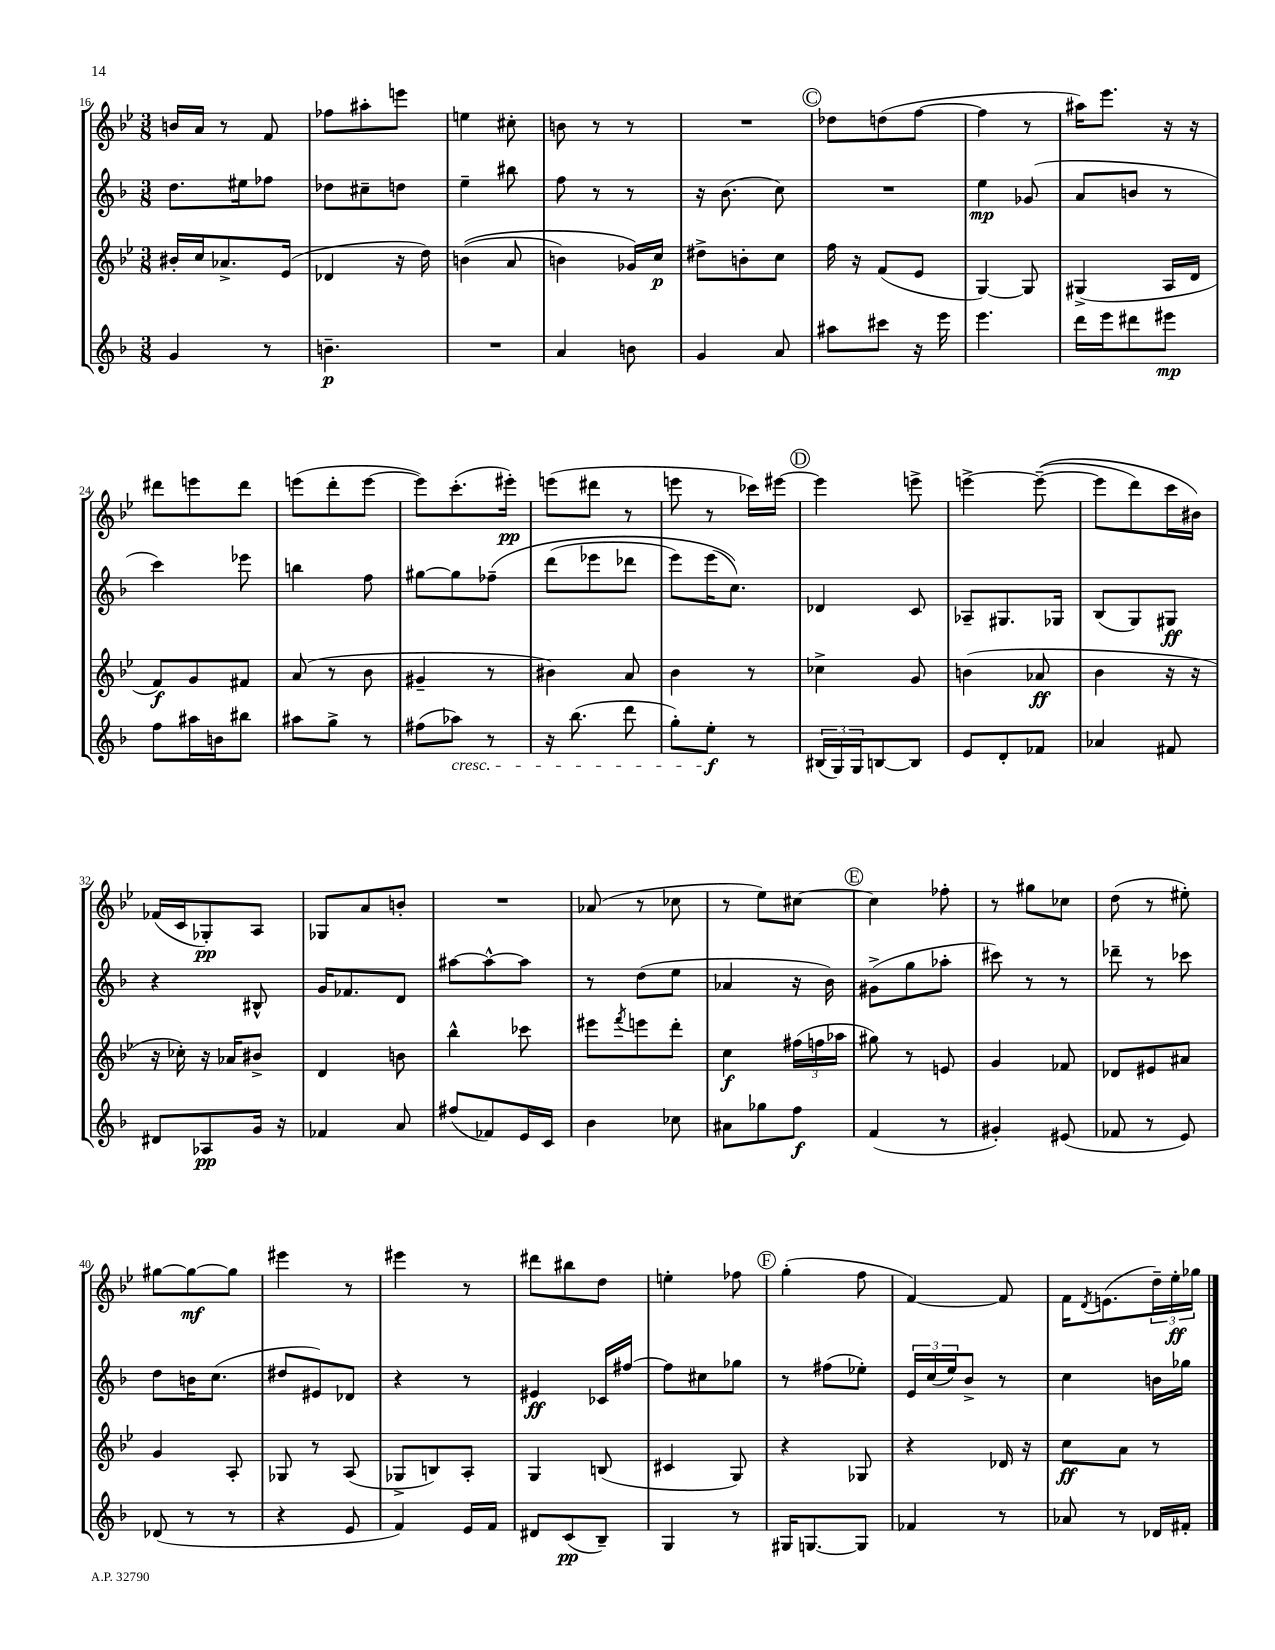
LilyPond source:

<<
\new StaffGroup <<
\new Staff = "s0" {
    \clef treble \key bes \major \numericTimeSignature \time 3/8
    b'16 a'16 r8 f'8 |
    fes''8 ais''8-. e'''8 |
    e''4 cis''8-. |
    b'8 r8 r8 |
    R4. |
    \mark \markup { \circle "C" } des''8 d''8( f''8~ |
    f''4 r8 |
    ais''16) ees'''8. r16 r16 |
    dis'''8 e'''8 dis'''8 |
    e'''8( d'''8-. e'''8~ |
    e'''8) c'''8.-.( eis'''16-.\pp) |
    e'''8( dis'''8 r8 |
    e'''8 r8 ces'''16) eis'''16~ |
    \mark \markup { \circle "D" } eis'''4 e'''8-> |
    e'''4~-> e'''8~--(\( |
    e'''8 d'''8) c'''16 bis'16\) |
    fes'16( c'16 ges8-.\pp) a8 |
    ges8 a'8 b'8-. |
    R4. |
    aes'8( r8 ces''8 |
    r8 ees''8) cis''8~ |
    \mark \markup { \circle "E" } cis''4 fes''8-. |
    r8 gis''8 ces''8 |
    d''8( r8 eis''8-.) |
    gis''8~ gis''8~\mf gis''8 |
    eis'''4 r8 |
    eis'''4 r8 |
    dis'''8 bis''8 d''8 |
    e''4-. fes''8 |
    \mark \markup { \circle "F" } g''4-.( f''8 |
    f'4~) f'8 |
    f'16 \acciaccatura { d'8 } e'8.( \tuplet 3/2 { d''16--) ees''16-.\ff ges''16 } \bar "|." |
}
\new Staff = "s1" {
    \clef treble \key f \major \numericTimeSignature \time 3/8
    d''8. eis''16 fes''8 |
    des''8 cis''8-- d''8 |
    e''4-- bis''8 |
    f''8 r8 r8 |
    r16 bes'8.( c''8) |
    \mark \markup { \circle "C" } R4. |
    e''4\mp ges'8( |
    a'8 b'8 r8 |
    c'''4) ees'''8 |
    b''4 f''8 |
    gis''8~ gis''8 fes''8--\( |
    d'''8( ees'''8 des'''8 |
    e'''8) e'''16( c''8.)\) |
    \mark \markup { \circle "D" } des'4 c'8 |
    aes8-- gis8. ges16 |
    bes8( g8) gis8\ff |
    r4 bis8-^ |
    g'16 fes'8. d'8 |
    ais''8~ ais''8~-^ ais''8 |
    r8 d''8( e''8 |
    aes'4 r16 bes'16) |
    \mark \markup { \circle "E" } gis'8->( g''8 aes''8-. |
    cis'''8) r8 r8 |
    des'''8-- r8 ces'''8 |
    d''8 b'16 c''8.( |
    dis''8 eis'8) des'8 |
    r4 r8 |
    eis'4\ff ces'16 fis''16~ |
    fis''8 cis''8 ges''8 |
    \mark \markup { \circle "F" } r8 fis''8( ees''8-.) |
    \tuplet 3/2 { e'16 c''16( e''16) } bes'8-> r8 |
    c''4 b'16 ges''16 \bar "|." |
}
\new Staff = "s2" {
    \clef treble \key bes \major \numericTimeSignature \time 3/8
    bis'16-. c''16 aes'8.-> ees'16( |
    des'4 r16 d''16) |
    b'4(\( a'8 |
    b'4) ges'16\) c''16\p |
    dis''8-> b'8-. c''8 |
    \mark \markup { \circle "C" } f''16 r16 f'8( ees'8 |
    g4~) g8 |
    gis4->( a16 d'16 |
    f'8\f) g'8 fis'8 |
    a'8( r8 bes'8 |
    gis'4-- r8 |
    bis'4) a'8 |
    bes'4 r8 |
    \mark \markup { \circle "D" } ces''4-> g'8 |
    b'4( aes'8\ff |
    bes'4 r16 r16 |
    r16 ces''16-.) r16 aes'16 bis'8-> |
    d'4 b'8 |
    bes''4-^ ces'''8 |
    eis'''8 \acciaccatura { f'''8 } e'''8 d'''8-. |
    c''4\f \tuplet 3/2 { fis''16( f''16 aes''16 } |
    \mark \markup { \circle "E" } gis''8) r8 e'8 |
    g'4 fes'8 |
    des'8 eis'8 ais'8 |
    g'4 a8-. |
    ges8 r8 a8( |
    ges8-> b8) a8-. |
    g4 b8( |
    cis'4 g8) |
    \mark \markup { \circle "F" } r4 ges8 |
    r4 des'16 r16 |
    c''8\ff a'8 r8 \bar "|." |
}
\new Staff = "s3" {
    \clef treble \key f \major \numericTimeSignature \time 3/8
    g'4 r8 |
    b'4.--\p |
    R4. |
    a'4 b'8 |
    g'4 a'8 |
    \mark \markup { \circle "C" } ais''8 cis'''8 r16 e'''16 |
    e'''4. |
    d'''16 e'''16 dis'''8 eis'''8\mp |
    f''8 ais''16 b'16 bis''8 |
    ais''8 g''8-> r8 |
    fis''8( aes''8\cresc) r8 |
    r16 bes''8.( d'''8 |
    g''8-.) e''8-.\f\! r8 |
    \mark \markup { \circle "D" } \tuplet 3/2 { bis16( g16) g16 } b8~ b8 |
    e'8 d'8-. fes'8 |
    aes'4 fis'8 |
    dis'8 aes8\pp g'16 r16 |
    fes'4 a'8 |
    fis''8( fes'8) e'16 c'16 |
    bes'4 ces''8 |
    ais'8 ges''8 f''8\f |
    \mark \markup { \circle "E" } f'4( r8 |
    gis'4-.) eis'8( |
    fes'8 r8 e'8) |
    des'8( r8 r8 |
    r4 e'8 |
    f'4) e'16 f'16 |
    dis'8 c'8\pp( bes8--) |
    g4 r8 |
    \mark \markup { \circle "F" } gis16 g8.~ g8 |
    fes'4 r8 |
    aes'8 r8 des'16 fis'16-. \bar "|." |
}
>>
>>
\layout { \context { \Score currentBarNumber = #16 } }
